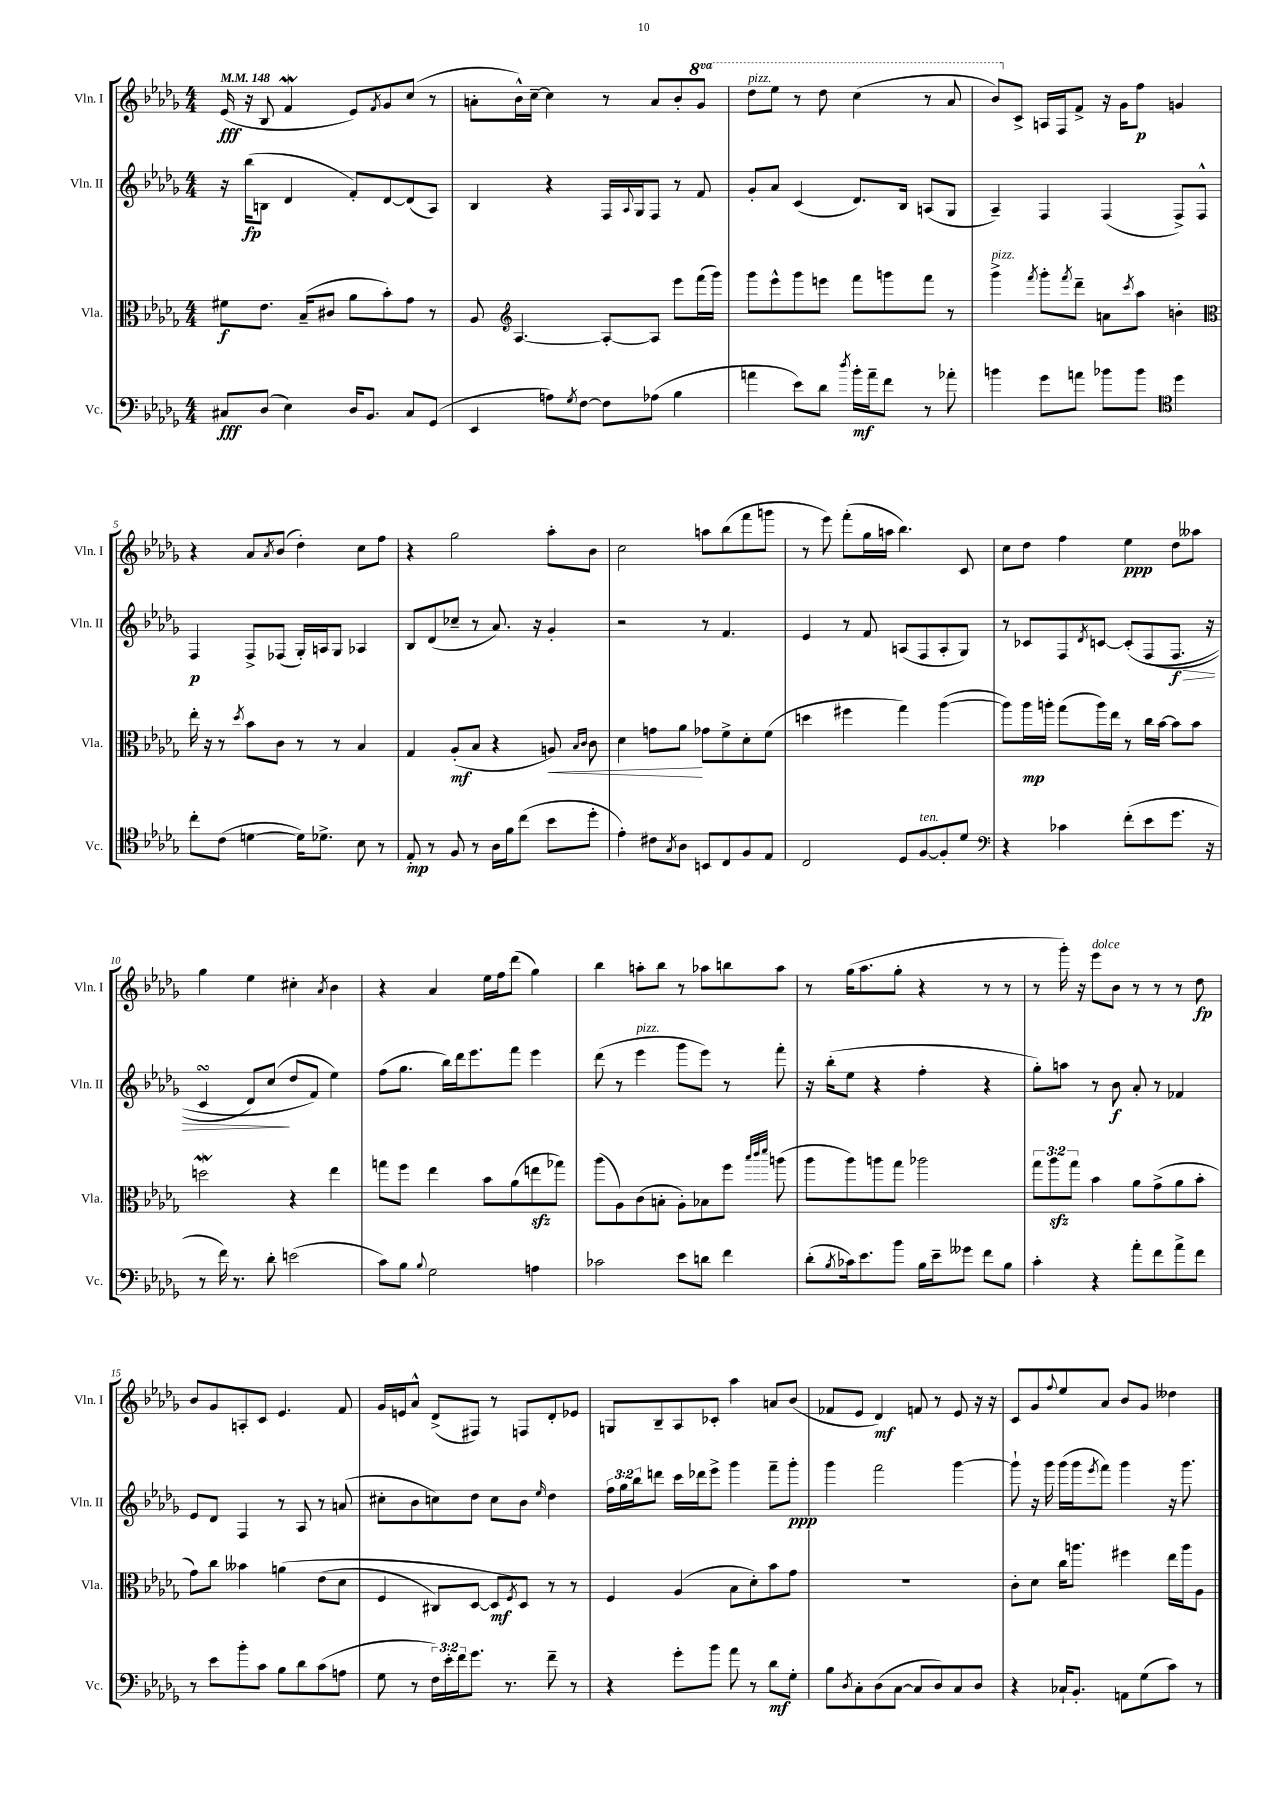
<<
\new StaffGroup <<
\new Staff = "s0" \with { instrumentName = "Vln. I" shortInstrumentName = "Vln. I" } {
    \clef treble \key des \major \numericTimeSignature \time 4/4 \set Staff.ottavationMarkups = #ottavation-simple-ordinals \tempo 4 = 148
    ees'16\fff( r16 bes8 f'4\mordent ees'8) \acciaccatura { f'8 } ges'8 c''8( r8 |
    a'8-. bes'16-^) c''16~-- c''4 r8 a'8 bes'8-. \ottava #1 ges''8 |
    des'''8^\markup { \italic "pizz." } ees'''8 r8 des'''8 c'''4( r8 aes''8 |
    bes''8) \ottava #0 c'8-> a16 f16 f'8-> r16 ges'16 f''8\p g'4 |
    r4 aes'8 \acciaccatura { aes'8 } bes'8( des''4-.) c''8 f''8 |
    r4 ges''2 aes''8-. bes'8 |
    c''2 a''8 bes''8( f'''8 g'''8 |
    r8 ees'''8) f'''8-.( ges''16 a''16 bes''4.) c'8 |
    c''8 des''8 f''4 ees''4\ppp des''8 aeses''8 |
    ges''4 ees''4 cis''4-. \acciaccatura { aes'8 } bes'4 |
    r4 aes'4 ees''16 f''16 des'''8( ges''4) |
    bes''4 a''8-. bes''8 r8 aes''8 b''8 aes''8 |
    r8 ges''16( aes''8. ges''8-. r4 r8 r8 |
    r8 ges'''16-.) r16 ees'''8^\markup { \italic "dolce" } bes'8 r8 r8 r8 des''8\fp |
    bes'8 ges'8 a8-. c'8 ees'4. f'8 |
    ges'16 e'16 aes'8-^ des'8->( fis8) r8 f8 des'8-. ees'8 |
    g8 bes8-- aes8 ces'8-. aes''4 a'8 bes'8( |
    fes'8 ees'8 des'4\mf) f'8 r8 ees'8 r16 r16 |
    c'8 ges'8 \appoggiatura { f''8 } ees''8 aes'8 bes'8 ges'8 deses''4 \bar "|." |
}
\new Staff = "s1" \with { instrumentName = "Vln. II" shortInstrumentName = "Vln. II" } {
    \clef treble \key des \major \numericTimeSignature \time 4/4 \override Staff.TupletNumber.text = #tuplet-number::calc-fraction-text
    r16 bes''16\fp( b8 des'4 f'8-.) des'8~ des'8( aes8) |
    bes4 r4 f16 \appoggiatura { aes8 } ges16 f8 r8 f'8 |
    ges'8-. aes'8 c'4( des'8.) bes16 a8( ges8 |
    aes4--) f4 f4( f8->) f8-^ |
    f4\p f8-> fes8( ges16-.) a16 ges8 aes4 |
    bes8 des'8( ces''8-- r8 aes'8.) r16 ges'4-. |
    r2 r8 f'4. |
    ees'4 r8 f'8 a8( f8 a8-. ges8) |
    r8 ces'8 f8 \acciaccatura { des'8 } c'8~ c'8-.\( f8( f8.\f\> r16 |
    c'4\turn des'8) c''8\!( des''8 f'8\) ees''4) |
    f''8( ges''8. bes''16) des'''16 ees'''8. f'''8 ees'''4 |
    des'''8( r8 ees'''4^\markup { \italic "pizz." } ges'''8 ees'''8) r8 f'''8-. |
    r16 bes''16-.( ees''8 r4 f''4-. r4 |
    ges''8-.) a''8 r8 bes'8\f aes'8-. r8 fes'4 |
    ees'8 des'8 f4 r8 aes8 r8 a'8( |
    cis''8-. bes'8 c''8) des''8 c''8 bes'8 \grace { ees''16 } des''4 |
    \tuplet 3/2 { f''16 ges''16 bes''16 } d'''8 c'''16 des'''16 ees'''8-> ges'''4 f'''8-- ges'''8-.\ppp |
    ges'''4 f'''2 ges'''4~ |
    ges'''8-! r16 ges'''16 ges'''16( ges'''16 \acciaccatura { ees'''8 } f'''8) ges'''4 r16 ges'''8. \bar "|." |
}
\new Staff = "s2" \with { instrumentName = "Vla." shortInstrumentName = "Vla." } {
    \clef alto \key des \major \numericTimeSignature \time 4/4 \override Staff.TupletNumber.text = #tuplet-number::calc-fraction-text
    fis'8\f ees'8. bes16--( cis'8 aes'8 bes'8-.) ges'8 r8 |
    aes8 \clef treble aes4.~ aes8~-. aes8 ees'''8 f'''16( ges'''16) |
    ges'''8 ees'''8-^ ges'''8 e'''8 f'''8 g'''8 f'''8 r8 |
    ges'''4->^\markup { \italic "pizz." } \acciaccatura { f'''8 } ges'''8-. \acciaccatura { f'''8 } des'''8-- a'8 \acciaccatura { c'''8 } aes''8 b'4-. |
    \clef alto ees''16-. r16 r8 \acciaccatura { des''8 } bes'8 c'8 r8 r8 bes4 |
    ges4 aes8-.\mf( bes8 r4 a8\<) \grace { bes16 c'16 } c'8 |
    des'4 g'8 aes'8\! ges'8 f'8-> des'8-. f'8( |
    d''4 fis''4 ges''4) aes''4~( |
    aes''8) aes''16\mp a''16-. ges''8( a''16) ees''16 r8 c''16 bes'16~ bes'8 bes'8 |
    d''2\mordent r4 ees''4 |
    g''8 f''8 ees''4 bes'8 aes'8( e''8\sfz ges''8) |
    aes''8( aes8) c'8( b8-. aes8-.) bes8 f''8 \grace { bes''32 c'''32 des'''32 } a''8( |
    aes''8 aes''8) a''8 ges''8 aes''2 |
    \tuplet 3/2 { ges''8 aes''8\sfz ges''8 } bes'4 aes'8 ges'8->( aes'8 bes'8-. |
    ges'8) c''8 beses'4 a'4\( ees'8( des'8 |
    f4 cis8) des8~ des8\mf \acciaccatura { f8 } des8\) r8 r8 |
    f4 aes4( bes8 des'8-.) bes'8 ges'8 |
    R1 |
    c'8-. des'8 c''16 a''8. fis''4 ees''16 a''16 aes8 \bar "|." |
}
\new Staff = "s3" \with { instrumentName = "Vc." shortInstrumentName = "Vc." } {
    \clef bass \key des \major \numericTimeSignature \time 4/4 \override Staff.TupletNumber.text = #tuplet-number::calc-fraction-text
    cis8\fff des8( ees4) des16 bes,8. cis8 ges,8( |
    ees,4 a8) \acciaccatura { ges8 } f8~ f8 aes8( bes4 |
    a'4 ees'8) des'8 \acciaccatura { des''8 } bes'16-.\mf a'16-- f'8 r8 aes'8-. |
    b'4 ges'8 a'8 bes'8 bes'8 \clef tenor des''4 |
    c''8-. c'8( d'4~ d'16) des'8.-> bes8 r8 |
    ees8-.\mp r8 f8 r8 aes16 f'16 c''8( bes'8 des''8-. |
    ees'4-.) cis'8 \acciaccatura { ges8 } aes8 b,8 c8 f8 ees8 |
    c2 des8 f8~^\markup { \italic "ten." } f8-. des'8 |
    \clef bass r4 ces'4 f'8-.( ees'8 ges'8. r16 |
    r8 f'16) r8. des'8-. e'2( |
    c'8) bes8 \appoggiatura { bes8 } ges2 a4 |
    ces'2 ees'8 d'8 f'4 |
    des'8-.( \acciaccatura { bes8 } ces'16) ees'8. bes'8 bes16 ees'16-- geses'8 f'8 bes8 |
    c'4-. r4 aes'8-. f'8 aes'8-> f'8 |
    r8 ees'8 bes'8-. c'8 bes8 des'8 c'8( a8 |
    ges8 r8 \tuplet 3/2 { f16) ees'16-. f'16 } ges'8. r8. f'8-- r8 |
    r4 ges'8-. bes'8 aes'8 r8 des'8\mf ges8-. |
    bes8 \acciaccatura { des8 } c8-. des8( c8~ c8 des8) c8 des8 |
    r4 ces16-! bes,8.-. a,8 ges8( c'8) r8 \bar "|." |
}
>>
>>
